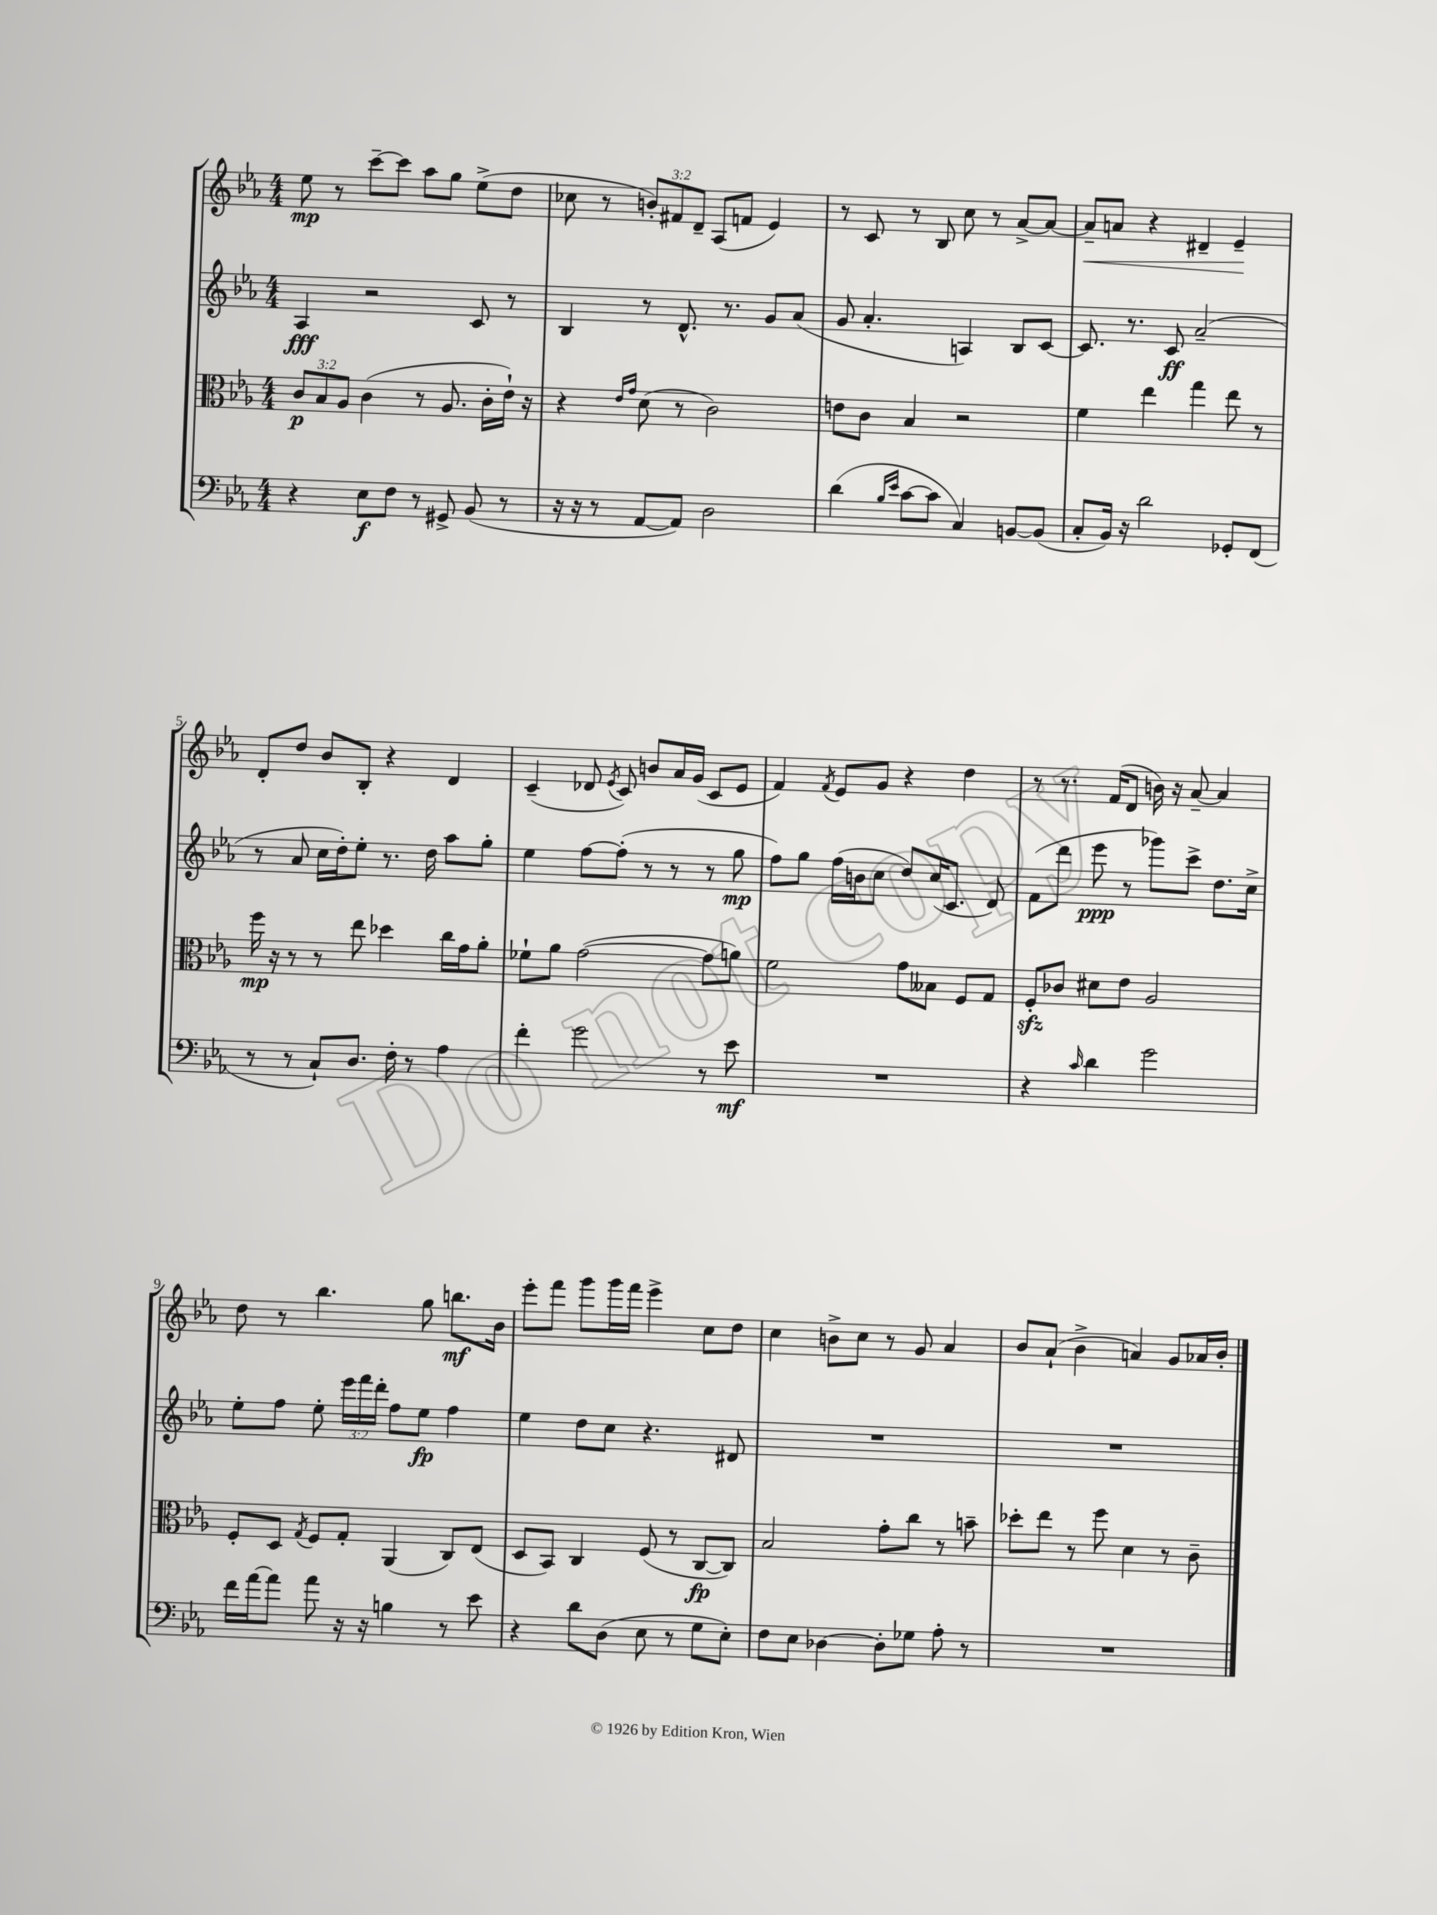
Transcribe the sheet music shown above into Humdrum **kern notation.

**kern	**kern	**kern	**kern
*staff4	*staff3	*staff2	*staff1
*clefF4	*clefC3	*clefG2	*clefG2
*k[b-e-a-]	*k[b-e-a-]	*k[b-e-a-]	*k[b-e-a-]
*M4/4	*M4/4	*M4/4	*M4/4
4r	12c	4A-	8ee-
.	12B-	.	.
.	.	.	8r
.	12A-	.	.
8E-	(4c	2r	[8ccc~
8F	.	.	8ccc]
8r	8r	.	8aa-
8GG#^	8.A-	.	8gg
(8BB-	.	8c	(8ee-^
.	16c'	.	.
8r	16e-`)	8r	8dd
.	16r	.	.
=	=	=	=
16r	4r	4B-	8cc-
16r	.	.	.
8r	.	.	8r
.	16qqe-	.	.
.	16qqg	.	.
[8AA-	(8d	8r	12b')
.	.	.	12f#
8AA-])	8r	8.d^^	.
.	.	.	12d~
2D	2c)	.	(8A-
.	.	8.r	.
.	.	.	8f
.	.	8g	4e-)
.	.	(8a-	.
=	=	=	=
(4d	8e	8g	8r
.	8c	4.a-'	8c
16qqB-	.	.	.
16qqe-	.	.	.
[8c	4B-	.	8r
8c]	.	.	8B-
4C)	2r	4A)	8cc
.	.	.	8r
[8BB	.	8B-	[8a-^
(8BB]	.	[8c	8a-_
=	=	=	=
8C'	4f	8.c]	8a-~]
16BB-)	.	.	8a
16r	.	8.r	.
2d	4ee-	.	4r
.	.	8c	.
.	4gg	(2a-~	4d#~
8GG-'	8ee-	.	4e-~
(8FF	8r	.	.
=	=	=	=
8r	16ff	8r	8d'
.	16r	.	.
8r	8r	8a-	8dd
8C`)	8r	16cc	8b-
.	.	16dd')	.
8.D	8ee-	8ee-'	8B-'
.	4dd-	8.r	4r
16F'	.	.	.
8r	.	.	.
.	.	16dd	.
4A-	16cc	8aa-	4d
.	16g	.	.
.	8a-'	8gg'	.
=	=	=	=
4f'	8f-`	4ee-	(4c~
.	8a-	.	.
2g	([2g	[8ff	8d-
.	.	.	8qe-
.	.	(8ff']	8c)
.	.	8r	8b
.	.	8r	16a-
.	.	.	(16g
8r	8g]	8r	8c
8e-	8a)	8gg	8e-
=	=	=	=
1r	2f	8ff)	4f)
.	.	8gg	.
.	.	.	8qf
.	.	(16ff	8e-
.	.	16b	.
.	.	8cc	8g
.	8g	8dd)	4r
.	8B--	(16cc	.
.	.	8.c	.
.	8F	.	4dd
.	8G	8d)	.
=	=	=	=
4r	8F'	(8f	8r
.	8c-	8ddd	8.r
16qqc	.	.	.
4d	8d#	8eee-	.
.	.	.	(16f
.	8e-	8r	8d
2g	2A-	8ggg-)	16b)
.	.	.	16r
.	.	8ccc^	[8a-~
.	.	8.dd	4a-]
.	.	16cc^	.
=	=	=	=
16f	8F'	8ee-'	8dd
[16a-	.	.	.
8a-]	8D	8ff	8r
.	8qG	.	.
8a-	8F	8ee-'	4.bb-
16r	8G'	24eee-	.
.	.	24fff	.
16r	.	.	.
.	.	24ddd'	.
4B	(4AA-	8ff	.
.	.	8ee-	8gg
8r	8C)	4ff	8.bb
8e-	(8E-	.	.
.	.	.	16b-
=	=	=	=
4r	8D	4ee-	8eee-'
.	8BB-)	.	8fff
8d	4C	8dd	8ggg
(8D	.	8cc	16ggg
.	.	.	16fff
8E-	(8F	4.r	4eee-^
8r	8r	.	.
8G	[8C	.	8cc
8E-')	8C])	8d#	8dd
=	=	=	=
8F	2B-	1r	4cc
8E-	.	.	.
[4D-	.	.	8b^
.	.	.	8cc
8D-']	8g'	.	8r
8G-	8cc	.	8g
8A-'	8r	.	4a-
8r	8b~	.	.
=	=	=	=
1r	8dd-'	1r	8b-
.	8ee-	.	(8a-`
.	8r	.	4b-^
.	8ff	.	.
.	4d	.	4a)
.	8r	.	8g
.	8c~	.	16a-
.	.	.	16b-'
==	==	==	==
*-	*-	*-	*-
